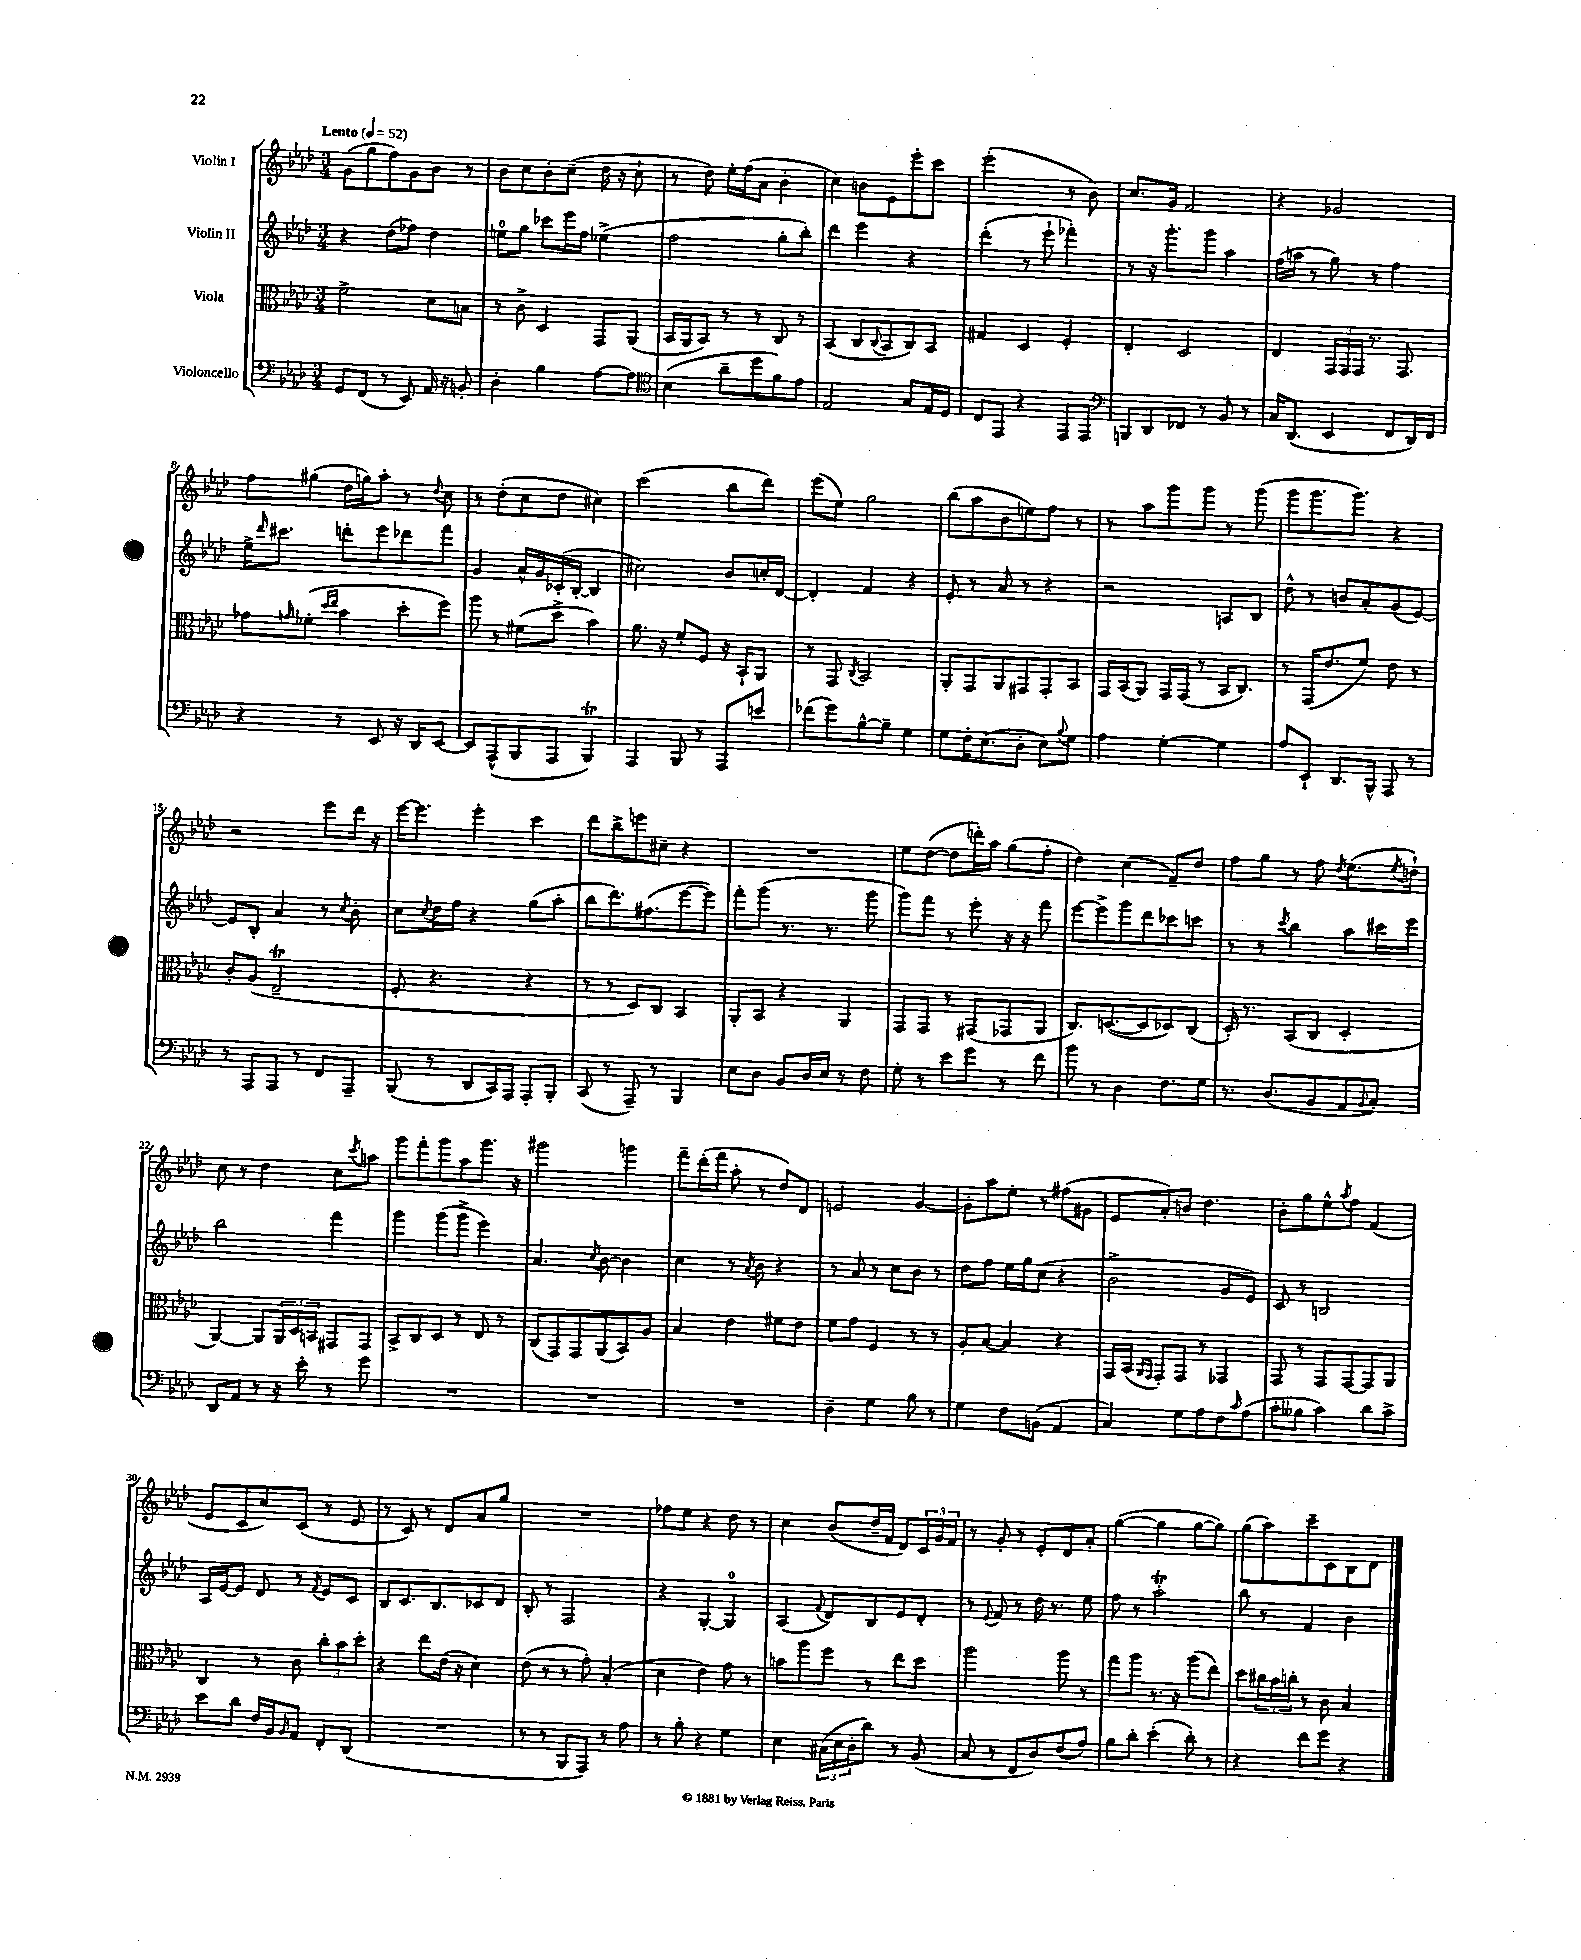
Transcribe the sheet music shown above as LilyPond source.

<<
\new StaffGroup <<
\new Staff = "s0" \with { instrumentName = "Violin I" } {
    \clef treble \key aes \major \numericTimeSignature \time 3/4 \tempo "Lento" 4 = 52
    g'8( g''8 f''8) g'8 bes'8 r8 |
    bes'8 c''8 bes'8-. c''8--( des''16 r16 c''8-! |
    r8 des''8) ees''16-. f''16( aes'8 bes'4-. |
    c''4) b'8 ees'8 ees'''8-. c'''8 |
    ees'''2-.( r8 bes'8) |
    c''8. g'16 f'2 |
    r4 ges'2 |
    f''8 gis''8( des''16 g''16) aes''8-. r8 \appoggiatura { des''8 } c''8 |
    r8 des''8-.( c''8 des''8 cis''4) |
    c'''2( bes''8 des'''8) |
    ees'''8( ees''8) g''2 |
    bes''8( aes''8 bes'8 e''8) f''8 r8 |
    r8 aes''8 g'''8 g'''8 r8 g'''8( |
    g'''8 g'''8. g'''8.) r4 |
    r2 ees'''8 des'''16 r16 |
    ees'''16~ ees'''8. ees'''4-. c'''4 |
    des'''8 bes''8-> e'''8 cis''8-- r4 |
    R2. |
    ees''8 des''8~( des''8 d'''16-.) aes''16 g''8( f''8-. |
    des''4) c''4( f'8--) des''8 |
    f''8 g''8 r8 f''8 \acciaccatura { des''8 } ees''8.( \acciaccatura { ees''8 } d''16-!) |
    c''8 r8 des''4 c''8 \acciaccatura { c'''8 } a''8 |
    g'''8 f'''8-. g'''8 aes''8 g'''8. r16 |
    gis'''2 g'''4 |
    f'''8-- des'''16-.( f'''16 aes''8-. r8 des''8) des'8 |
    e'2 g'4~ |
    g'8-. aes''8 ees''8-. r8 fis''8( gis'8 |
    ees'8 aes'8-.) b'8 des''4. |
    bes'8-. g''8 ees''8-^ \acciaccatura { aes''8 } f''8 f'4( |
    ees'8 c'8 c''8) c'8( r8 ees'8 |
    r8 c'8) r8 des'8 aes'8 g''8 |
    R2. |
    fes''8 ees''8 r4 des''8 r8 |
    c''4 bes'8( des''16-- f'16 des'8) \tuplet 3/2 { c'16 g'16 f'16 } |
    r8 g'8-. r8 ees'8-. des'8 aes'8-. |
    g''4~( g''4 g''8~ g''8) |
    g''8( aes''8) c'''8-- c'8 bes8 des'8 \bar "|." |
}
\new Staff = "s1" \with { instrumentName = "Violin II" } {
    \clef treble \key aes \major \numericTimeSignature \time 3/4
    r4 des''8( fes''8) des''4 |
    e''8-0 g''8 ces'''8 ees'''16 f''16 ees''4->( |
    f''2 g''8-. bes''8-.) |
    des'''4 ees'''4 r4 |
    des'''4-.( r8 ees'''8-! fes'''4-.) |
    r8 r16 g'''8.-. g'''8 aes''4 |
    f''16( a''16 r8 g''8) r8 f''4 |
    ees''16-> \grace { des'''16 } cis'''8. d'''8-. ees'''8 des'''8 f'''8 |
    g'4 aes'16-^ g'16 ces'16-.( bes16~-. bes4 |
    cis''2) bes'8 c''16-. des'16~ |
    des'4-. f'4 r4 |
    ees'8-. r8 aes'8 r8 r4 |
    r2 a8 bes8 |
    des''8-^ r8 b'8 aes'8-. g'8( ees'8~) |
    ees'8 bes8-. aes'4 r8 \acciaccatura { c''8 } bes'8-. |
    c''8 \acciaccatura { c''8 } des''16 f''16 r4 g''8( aes''8-. |
    bes''8 des'''8.) fis''8.( ees'''8~ ees'''8) |
    f'''8-. g'''8( r8. r8. g'''8 |
    g'''8) f'''8 r8 ees'''8-. r16 r16 f'''8 |
    ees'''8~ ees'''8-> g'''8 des'''8 ces'''8 c'''8 |
    r8 r8 \acciaccatura { c'''8 } bes''4 aes''8 cis'''16 ees'''16 |
    bes''2 f'''4 |
    g'''4 g'''8( g'''8-> ees'''4) |
    aes'4. \acciaccatura { c''8 } bes'8~ bes'4 |
    c''4 r8 \acciaccatura { aes'8 } bes'8 r4 |
    r8 aes'8 r8 c''8 bes'8 r8 |
    des''8 f''8 ees''16 g''16 c''8( r4 |
    bes'2-> g'8 ees'8) |
    c'8 r8 b2 |
    aes16 ees'16~ ees'8 des'8 r8 \acciaccatura { f'8 } ees'8 c'8 |
    bes8 c'8. bes8. ces'8 des'8 |
    bes8-. r8 f2 |
    r4 g4~-. g4-0 |
    aes4( \appoggiatura { f'8 } des'8) bes8 ees'8 des'8-. |
    r8 \appoggiatura { ees'8 } f'8 r8 des''16 r8. ees''8 |
    f''8 r8 aes''2-.\trill |
    bes''8 r8 f'4 bes'4 \bar "|." |
}
\new Staff = "s2" \with { instrumentName = "Viola" } {
    \clef alto \key aes \major \numericTimeSignature \time 3/4
    f'2-> des'8 b8 |
    r8 c'8-> des4 g,8 aes,8( |
    bes,16 aes,16 bes,8) r8 r8 c8 r8 |
    bes,4( c8 \appoggiatura { c8 } bes,8 c8) bes,8 |
    gis4 des4 f4-. |
    ees4-. des2 |
    ees4 \tuplet 3/2 { g,16 g,16 g,16 } r8. g,8. |
    ges'8 \grace { g'16 } fes'8-.( \grace { des''16 ees''16 } bes'4 des''8-. f''8) |
    aes''8 r8 fis'8( des''8-> bes'4) |
    aes'8. r16 f'8-. f8 r16 bes,16-! aes,8 |
    r8 g,8 \acciaccatura { c8 } bes,2 |
    aes,8-. g,8 aes,8 gis,8 gis,8-. bes,8 |
    g,16 bes,16( aes,8) g,16 g,16( r8 bes,16 c8.) |
    r8 g,16( ees'8. f'8) ees'8 r8 |
    c'8-. aes8( ees2--\trill |
    f8-. r4. r4 |
    r8 r8 des8) c8 bes,4 |
    aes,8-. bes,8 r4 aes,4 |
    g,8 g,8 r8 gis,8( ges,8 aes,8 |
    c8.) d8.~( d8 des8) c8( |
    des16-.) r8. bes,8( c8 des4-. |
    aes,4~) aes,8 \tuplet 3/2 { aes,16 des16 b,16 } gis,8 gis,8 |
    bes,8-> c8 des8 r8 ees8 r8 |
    c8( g,8) g,8 aes,8( bes,8) aes8 |
    bes4 ees'4 fis'8 ees'8 |
    f'8 g'8 f4 r8 r8 |
    aes8-. bes8~ bes4 r4 |
    g,16 bes,16( \grace { aes,16 g,16 } g,8-.) g,8 r8 ges,4 |
    g,8 r8 g,8 g,8~ g,8 aes,8 |
    c4 r8 c'8 \tuplet 3/2 { c''8-. bes'8 des''8-. } |
    r4 ees''8 ees'16( r16 des'4) |
    ees'8( r8 r8 g'8-.) bes4-.( |
    des'4 ees'4) g'8 r8 |
    b'8 aes''8 f''8 r8 ees''8 des''8 |
    aes''2 aes''8 r8 |
    g''8 aes''8 r8. r16 aes''8( ees''8) |
    des''8 \tuplet 3/2 { cis''16 bes'16 c''16-. } r8 c'8 bes4 \bar "|." |
}
\new Staff = "s3" \with { instrumentName = "Violoncello" } {
    \clef bass \key aes \major \numericTimeSignature \time 3/4
    g,8 f,8( r8 ees,8) aes,16 r16 b,8-. |
    des4-. bes4 aes8~ aes8 |
    \clef tenor bes4( aes'8-- des''8 f'8) ees'8 |
    ees2 g8 ees16 des16 |
    c8 ees,8 r4 ees,8 ees,8 |
    \clef bass b,,8 des,8 fes,8 r8 bes,8 r8 |
    c16 des,8.( ees,4 f,8 des,16) f,16 |
    r4 r8 ees,8 r16 des,16 ees,8~ |
    ees,8 aes,,8-^( bes,,8 aes,,8 bes,,4\trill) |
    aes,,4 bes,,8 r8 aes,,8 e'8 |
    fes'8( g'8) bes8~-^ bes8-- g4 |
    g8 f16-. ees8.( des8-. ees8) \appoggiatura { bes8 } g8 |
    aes4 g4~-. g4 |
    aes8 ees,8-! des,8. bes,,16-^ aes,,8 r8 |
    r8 aes,,8 aes,,8 r8 f,8 aes,,8-- |
    bes,,8( r8 des,8 c,16) aes,,16 aes,,8-. bes,,8-. |
    c,8( r8 aes,,8--) r8 bes,,4 |
    ees8 des8 bes,8 des16 ees16 r8 f8 |
    g8-. r8 ees'8 g'8 r8 f'8 |
    bes'8 r8 des4 f8. g16 |
    r8. des8.( bes,8 aes,8 \appoggiatura { bes,8 } c8-.) |
    des,8 aes,8 r8 r16 ees'16-. r8 g'8 |
    R2. |
    R2. |
    R2. |
    des4-- g4 bes8 r8 |
    g4 f8 b,8( aes,4 |
    c4) g8 aes8 f8 \grace { c'16 } aes8( |
    c'8-. beses8 c'4) des'8 c'8-> |
    ees'8 des'8 f16 bes,16 \grace { bes,16 } aes,8 f,8-. des,8( |
    R2. |
    r8 r8 bes,,8 aes,,8) r8 aes8 |
    r8 bes8-. r4 g4 |
    ees4 \tuplet 3/2 { cis16( ees16 des16-. } des'8) r8 bes,8( |
    c8 r8 f,8 des8) f8( aes8) |
    bes8 des'8-. ees'4-.( des'8-.) r8 |
    r4 f'8 g'8 r4 \bar "|." |
}
>>
>>
